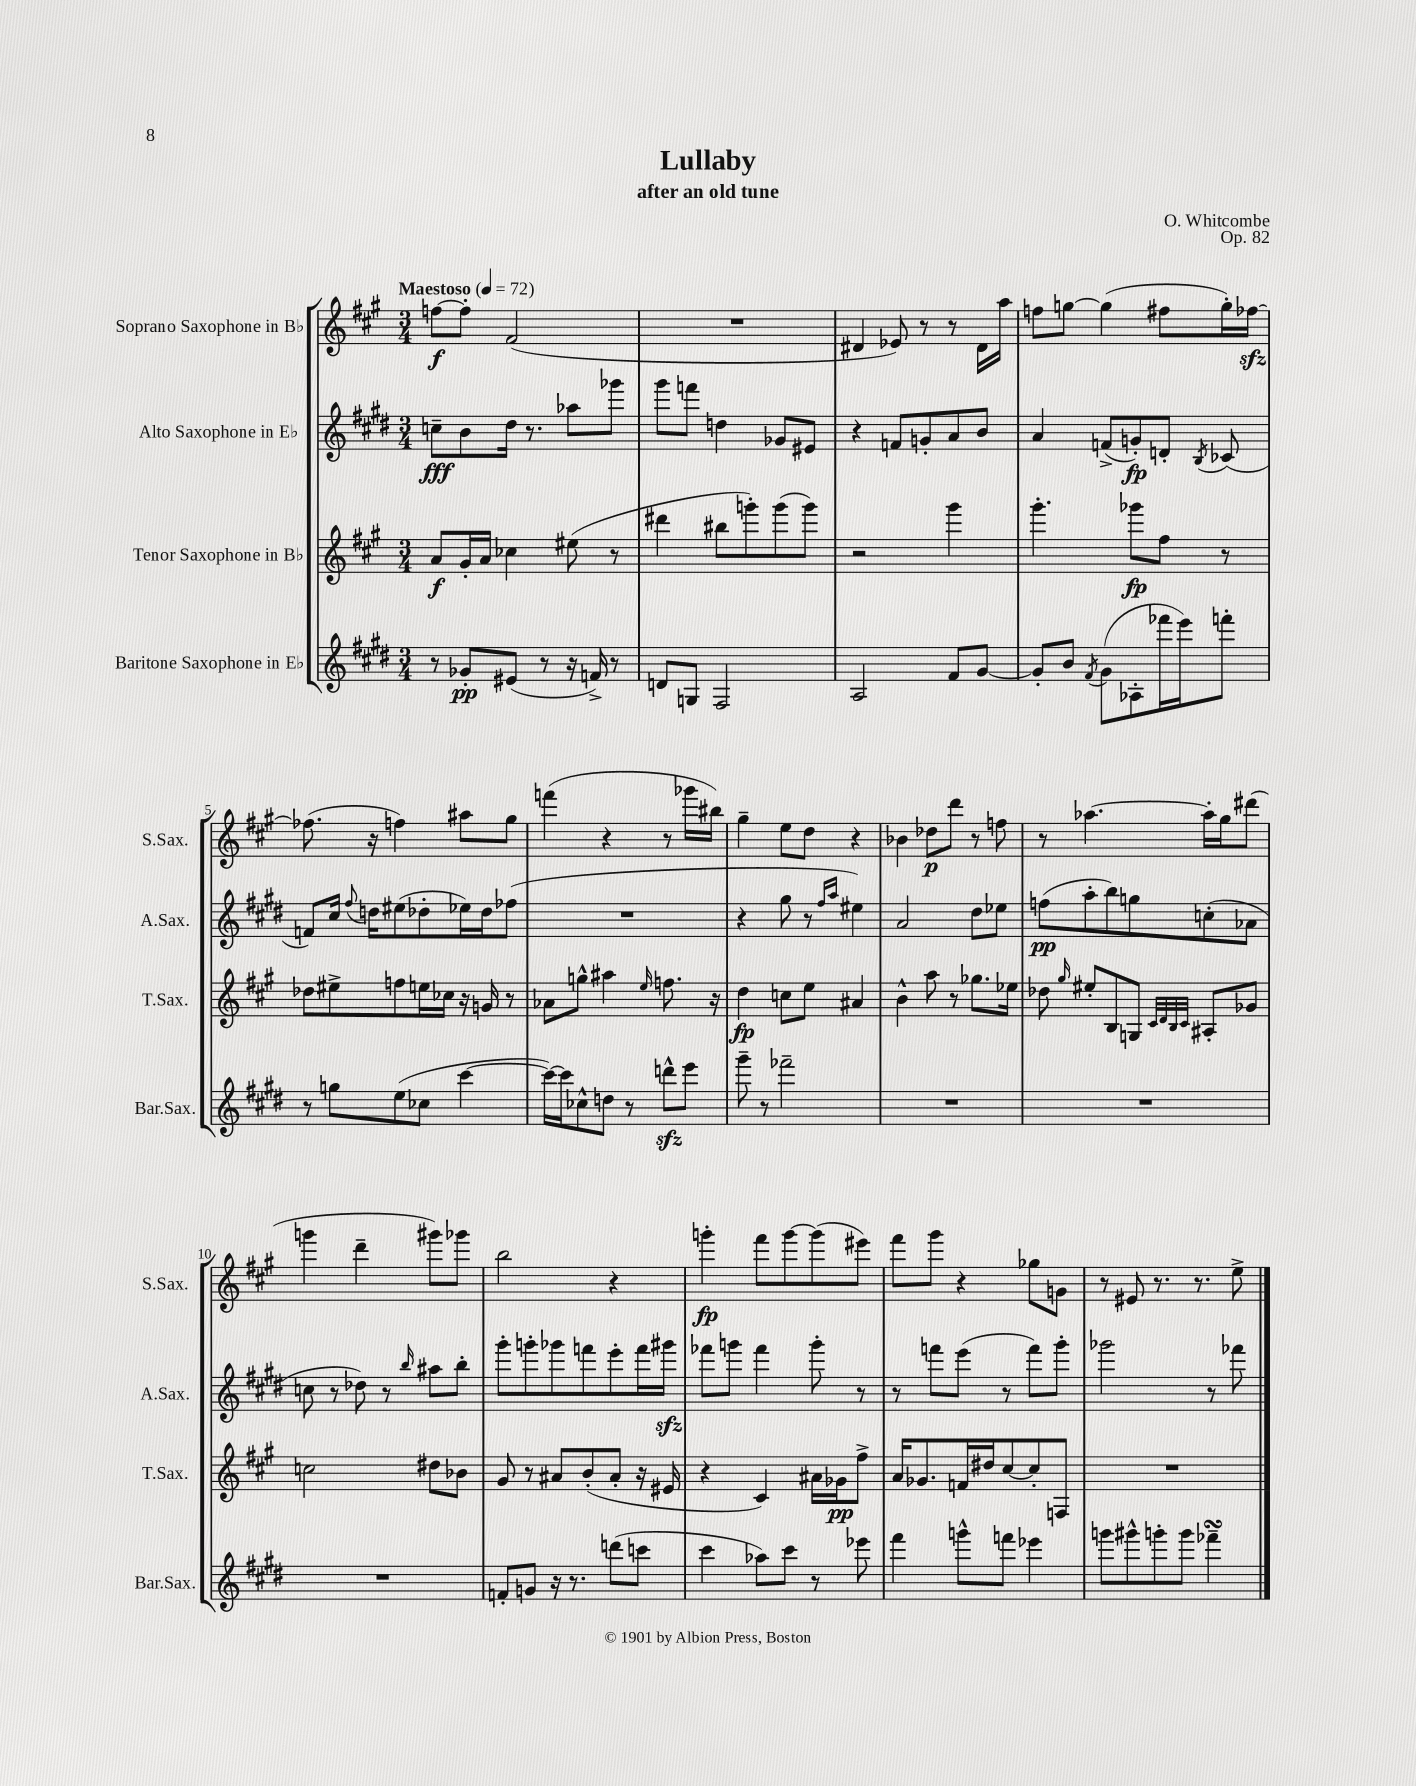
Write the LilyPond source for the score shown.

\header { title = "Lullaby" composer = "O. Whitcombe" subtitle = "after an old tune" opus = "Op. 82" }
<<
\new StaffGroup <<
\new Staff = "s0" \with { instrumentName = "Soprano Saxophone in Bb" shortInstrumentName = "S.Sax." } {
    \clef treble \key a \major \numericTimeSignature \time 3/4 \tempo "Maestoso" 4 = 72
    \autoBeamOff f''8[~\f f''8]-. fis'2( |
    R2. |
    dis'4 ees'8) r8 r8 dis'16[ a''16] |
    f''8[ g''8]~ g''4( fis''8[ g''16-.) fes''16]~\sfz |
    fes''8.( r16 f''4) ais''8[ gis''8] |
    f'''4( r4 r8 ges'''16[ bis''16]) |
    gis''4-- e''8[ d''8] r4 |
    bes'4 des''8[\p d'''8] r8 f''8 |
    r8 aes''4.~ aes''16[-. gis''16 dis'''8]( |
    g'''4 d'''4-- gis'''8[) ges'''8] |
    b''2 r4 |
    g'''4-.\fp fis'''8[ g'''8~ g'''8( eis'''8]) |
    fis'''8[ gis'''8] r4 ges''8[ g'8] |
    r8 eis'8 r8. r8. e''8-> \bar "|." |
}
\new Staff = "s1" \with { instrumentName = "Alto Saxophone in Eb" shortInstrumentName = "A.Sax." } {
    \clef treble \key e \major \numericTimeSignature \time 3/4
    \autoBeamOff c''8[--\fff b'8 dis''16] r8. aes''8[ ges'''8] |
    gis'''8[ f'''8] d''4 ges'8[ eis'8] |
    r4 f'8[ g'8-. a'8 b'8] |
    a'4 f'8[->( g'8-.\fp) d'8]-. \acciaccatura { b8 } ces'8( |
    f'8[) cis''16] \appoggiatura { fis''8 } d''16[ eis''8( des''8-. ees''16) des''16 fes''8]( |
    R2. |
    r4 gis''8 r8 \grace { fis''16[ a''16] } eis''4) |
    a'2 dis''8[ ees''8] |
    f''8[\pp( a''8-. b''8) g''8 c''8-.( aes'8] |
    c''8 r8 des''8) r8 \grace { b''16 } ais''8[ b''8]-. |
    gis'''8[-. g'''8-. ges'''8 f'''8 e'''8-. f'''16 gis'''16]\sfz |
    fes'''8[ g'''8] fes'''4 g'''8-. r8 |
    r8 f'''8[ e'''8]( r8 f'''8[) gis'''8]-. |
    ges'''2 r8 fes'''8 \bar "|." |
}
\new Staff = "s2" \with { instrumentName = "Tenor Saxophone in Bb" shortInstrumentName = "T.Sax." } {
    \clef treble \key a \major \numericTimeSignature \time 3/4
    \autoBeamOff a'8[\f gis'16-. a'16] ces''4 eis''8( r8 |
    dis'''4 bis''8[ g'''8-.) g'''8( g'''8]) |
    r2 gis'''4 |
    gis'''4.-. ges'''8[\fp fis''8] r8 |
    des''8[ eis''8-> f''8 e''16 ces''16] r16 g'16 r8 |
    aes'8[ g''8]-^ ais''4 \grace { e''16 } f''8. r16 |
    d''4\fp c''8[ e''8] ais'4 |
    b'4-^ a''8 r8 ges''8.[ ees''16] |
    des''8 \grace { gis''16 } eis''8[-. b8 g8] \grace { cis'32[ d'32 b32 cis'32] } ais8[-. ges'8] |
    c''2 dis''8[ bes'8] |
    gis'8 r8 ais'8[ b'8-.( ais'8]-. r16 eis'16 |
    r4 cis'4) ais'16[ ges'16\pp fis''8]-> |
    a'16[ ges'8. f'16 dis''16 cis''8~ cis''8-. f8] |
    R2. \bar "|." |
}
\new Staff = "s3" \with { instrumentName = "Baritone Saxophone in Eb" shortInstrumentName = "Bar.Sax." } {
    \clef treble \key e \major \numericTimeSignature \time 3/4
    \autoBeamOff r8 ges'8[-.\pp eis'8]( r8 r16 f'16->) r8 |
    d'8[ g8] fis2 |
    a2 fis'8[ gis'8]~ |
    gis'8[-. b'8] \acciaccatura { fis'8 } gis'8[( aes8-. fes'''16 e'''16) f'''8]-. |
    r8 g''8[ e''8( ces''8] cis'''4~ |
    cis'''16[~) cis'''16 ces''8-^ d''8] r8 d'''8[-^\sfz e'''8] |
    gis'''8-- r8 fes'''2-- |
    R2. |
    R2. |
    R2. |
    f'8[-. g'8] r16 r8. d'''8[( c'''8] |
    cis'''4 aes''8[) cis'''8] r8 ees'''8 |
    fis'''4 g'''8[-^ f'''8] ees'''4 |
    g'''8[ gis'''8-^ g'''8-. g'''8] fes'''4--\turn \bar "|." |
}
>>
>>
